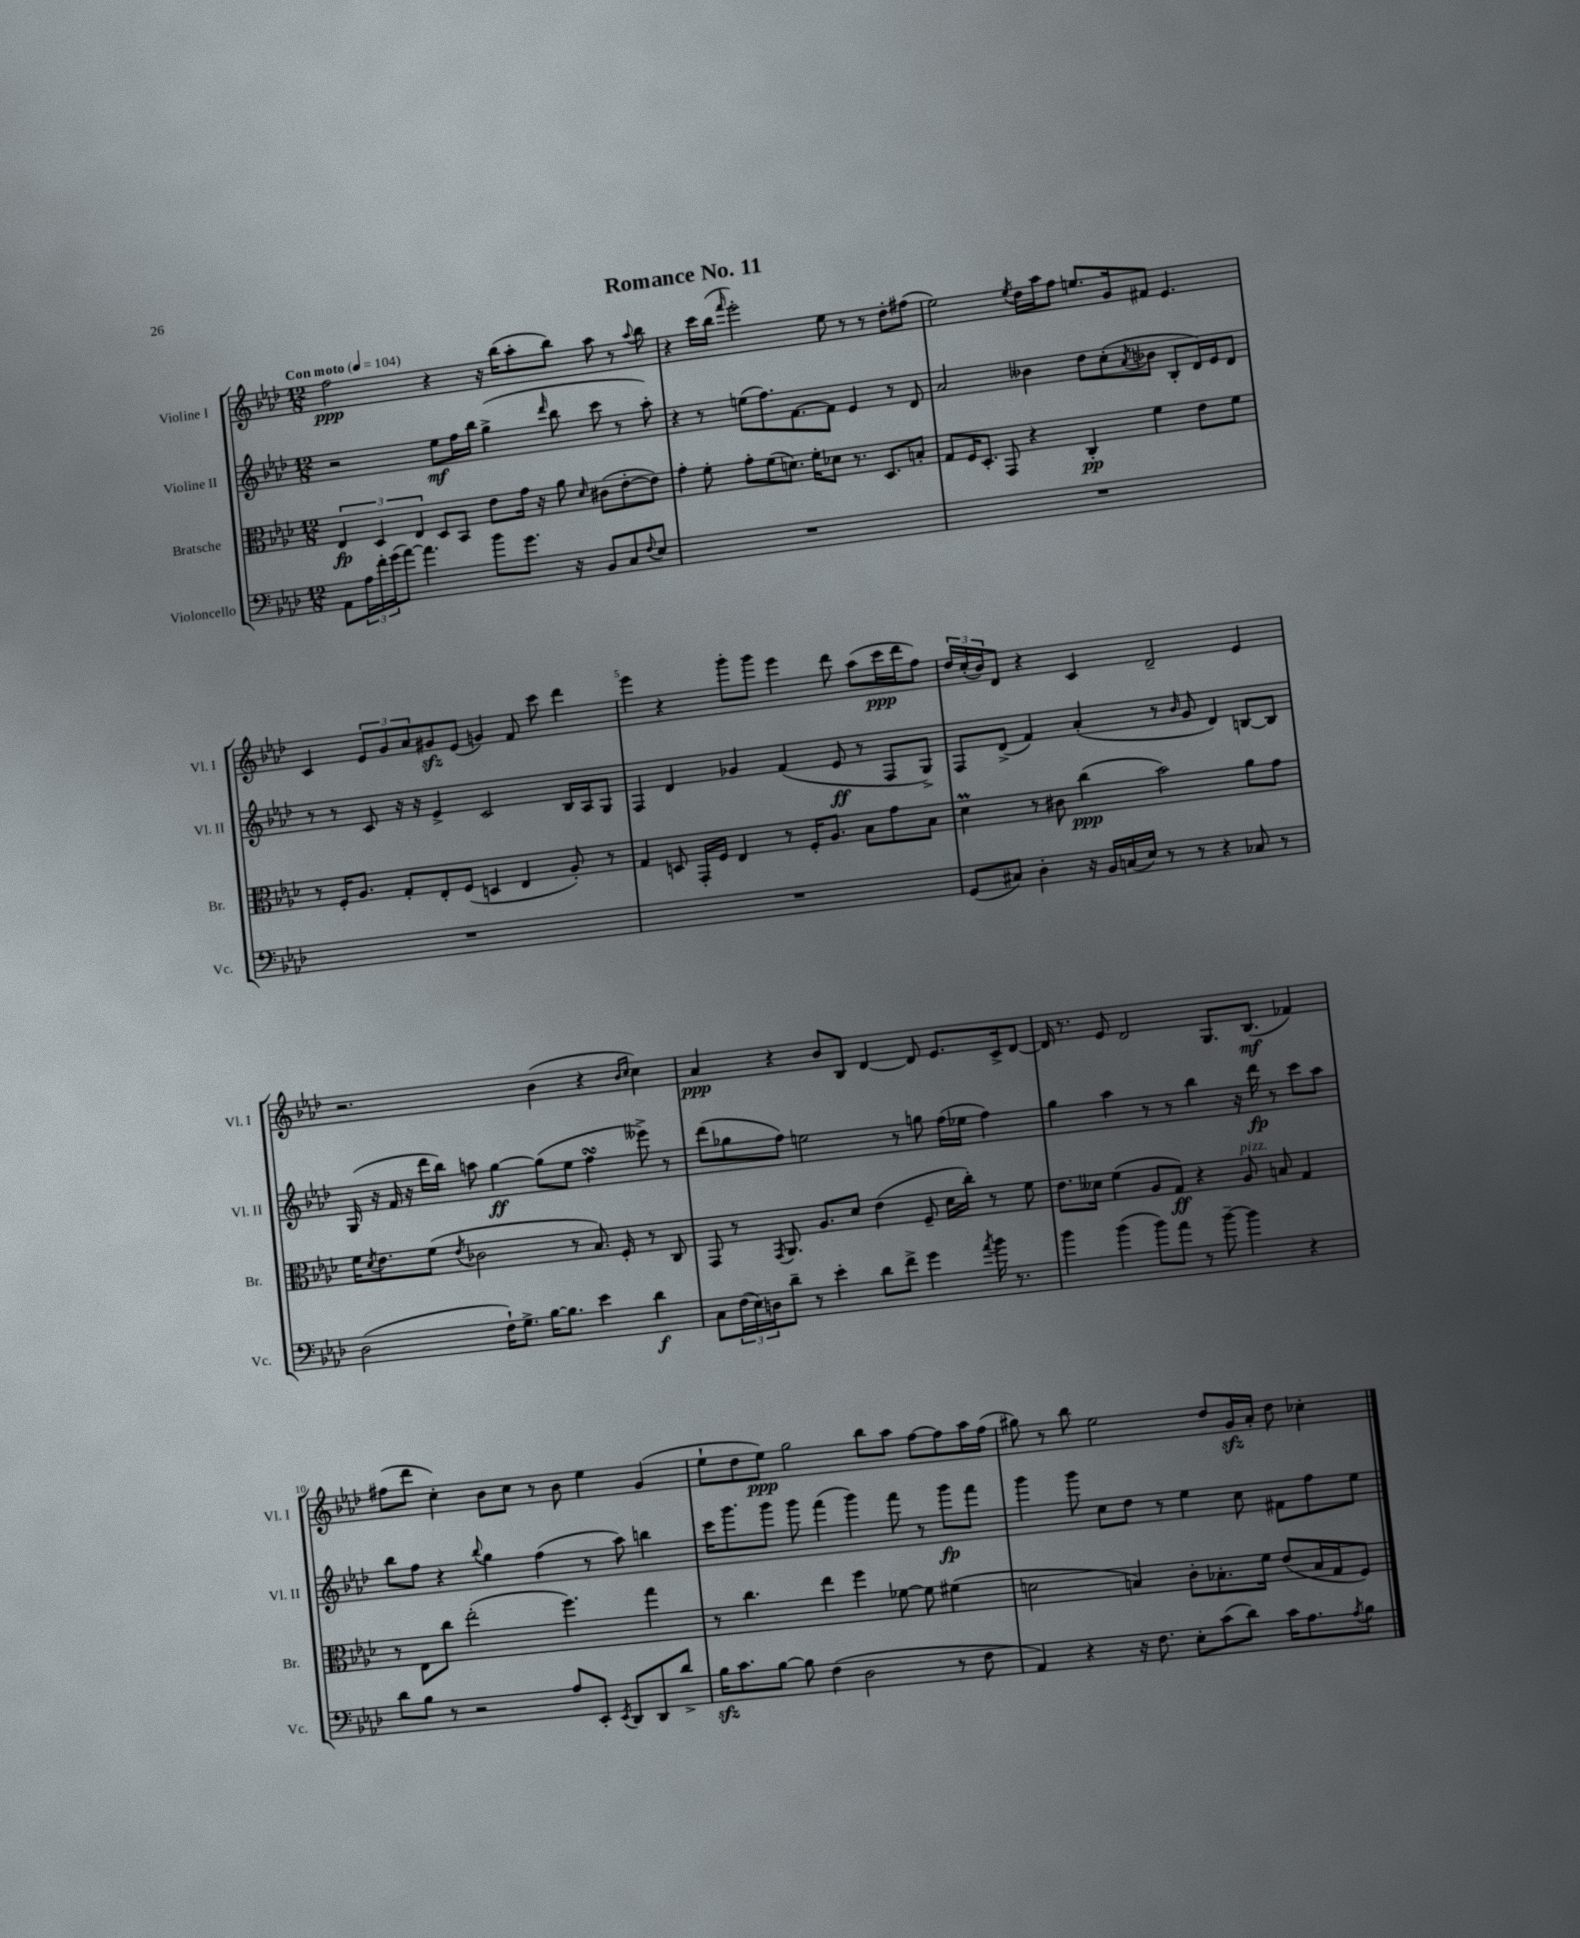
\header { title = "Romance No. 11" }
<<
\new StaffGroup <<
\new Staff = "s0" \with { instrumentName = "Violine I" shortInstrumentName = "Vl. I" } {
    \clef treble \key aes \major \numericTimeSignature \time 12/8 \tempo "Con moto" 4 = 104
    f''2\ppp r4 r16 bes''16( aes''8-. bes''8) aes''8 r8 \appoggiatura { aes''8 } bes''8 |
    r4 c'''16 bes''16( \grace { f'''16 } ees'''2-.) ees''8 r8 r8 des''8-. fis''8( |
    ees''2) \acciaccatura { ees''8 } des''16 aes''16 f''8 e''8. g'16 fis'8 ees'4. |
    c'4 \tuplet 3/2 { ees'8 g'8 aes'8 } gis'8\sfz ees'8( g'4) f'8 c'''8 des'''4 |
    ees'''4 r4 g'''8-. g'''8 ees'''4 des'''8 aes''8( c'''16\ppp des'''16 f''8) |
    \tuplet 3/2 { des''16 c''16-.( bes'16) } des'8 r4 c'4 des'2-- ees'4 |
    r2. bes'4( r4 \grace { bes'16 c''16 } c''4) |
    aes'4\ppp r4 bes'8 bes8 des'4~ des'8 ees'8. c'16-> des'8~ |
    des'16 r8. ees'8 des'2 g8. bes8.\mf( fes'4) |
    fis''8( des'''8 c''4-.) bes'8 c''8 r8 bes'8 ees''4 g'4( |
    ees''8-! des''8 ees''8\ppp) g''2 bes''8 aes''8 f''8~ f''8 aes''16 f''16( |
    gis''8) r8 bes''8 ees''2 des''8 g'16\sfz aes'16-. des''8 ces''4-. \bar "|." |
}
\new Staff = "s1" \with { instrumentName = "Violine II" shortInstrumentName = "Vl. II" } {
    \clef treble \key aes \major \numericTimeSignature \time 12/8
    r2 ees''8\mf f''16 bes''16 g''4->( \grace { des'''16 } bes''8 c'''8 r8 aes''8-.) |
    r4 r8 e''8( f''8.) f'8.~ f'8 ees'4 r8 des'8 |
    aes'2 beses'4 des''8 c''8-.( \acciaccatura { aes'8 } bes'8 bes8-. des'16) ees'16 des'8 |
    r8 r8 c'8 r16 r16 ees'4-> c'2 bes16 aes16 g8 |
    f4 des'4 ges'4 f'4( ees'8\ff r8 f8 g8->) |
    f8 des'8->( f'4) aes'4-.( r8 \grace { bes'16 } g'8 des'4) b8~ b8 |
    g16( r16 f'16 r16 des'''16 bes''16) a''8 g''4~\ff g''8( ees''8 f''4\turn eeses'''8->) r8 |
    des'''8( ges''8 f''8) e''2 r8 g''8 f''16( ees''16 f''4) |
    g''4 aes''4 r8 r8 bes''4 r16 des'''16\fp r8 c'''8 aes''8 |
    bes''8 f''8 r4 \appoggiatura { bes''8 } g''4 f''4( r8 aes''8) b''4 |
    c'''16 g'''8. g'''8 g'''8 f'''4( g'''4) f'''8 r8 g'''8\fp f'''8 |
    g'''4 g'''8 c''8 des''8 r8 ees''4 c''8 fis'8 f''8 ees''8 \bar "|." |
}
\new Staff = "s2" \with { instrumentName = "Bratsche" shortInstrumentName = "Br." } {
    \clef alto \key aes \major \numericTimeSignature \time 12/8
    \tuplet 3/2 { ees4\fp des4 ees4 } des8 bes,8 ees'8 g'16 r16 aes'8 \grace { des'16 } cis'8( ees'8~-. ees'8) |
    g'4-. f'8-. g'8-. f'8( d'8.) f'16-. des'8 r8. des8. b8-. |
    g8 f16 des8.-. g,8 r4 c4-.\pp f'4 ees'8 f'8 |
    r8 f16-. aes8. g8-. ees8-. f8( d4 ees4 aes8-.) r8 |
    g4 d8 g,16-. f16 ees4 r8 f16-. aes8. bes8 g'8 bes8 |
    des'4\prall r8 cis'8 c''4\ppp( bes'2) aes'8 g'8 |
    f'16 \acciaccatura { des'8 } ees'8. f'8( \acciaccatura { ees'8 } ces'2 r8 bes8.) f16-. r8 c8 |
    g,8 r8 \acciaccatura { g,8 } aes,8. aes8. des'8 ees'4( f8-- des'16 c''16-.) r8 f'8 |
    ees'8. deses'16 f'4( aes8 g8\ff) r4 aes8^\markup { \italic "pizz." } b8 g4 |
    r8 ees8 c''8 ees''2-.( f''4.) g''4 |
    r8 c''4. ees''4 f''4 fes'8~ fes'8 fis'4( |
    d'2 b4) c'8-. bes8.-. f'16 ees'8( bes16 g16 f8) \bar "|." |
}
\new Staff = "s3" \with { instrumentName = "Violoncello" shortInstrumentName = "Vc." } {
    \clef bass \key aes \major \numericTimeSignature \time 12/8
    aes,8 \tuplet 3/2 { aes16 f'16-. g'16( } aes'8~) aes'4. bes'8 g'8. r16 bes,8 c8 \appoggiatura { f8 } ees8 |
    R1. |
    R1. |
    R1. |
    R1. |
    g,8( cis8) des4-. r16 bes,16 c16( ees16) r8 r8 r4 ces8 r8 |
    des2( f16-!) g8.-> bes16~ bes8. ees'4 des'4\f |
    c8 \tuplet 3/2 { f16( ees16) d16 } des'8-- r8 ees'4-. des'8 f'8-> g'4 \acciaccatura { aes'8 } bes'16 r8. |
    bes'4 bes'4( bes'8) aes'8 r8 bes'8~-- bes'4 r4 |
    des'8 bes8 r8 r2 aes8 ees,8-. \acciaccatura { ees,8 } des,8 des,8 des'8-> |
    bes16\sfz c'8. bes8~ bes8 f4( des2 r8 f8 |
    aes,4) r4 r16 f8. ees8-. c'8( des'8) c'16 aes8. \acciaccatura { aes8 } bes8 \bar "|." |
}
>>
>>
\layout { \context { \Score \override BarNumber.break-visibility = ##(#f #t #t) barNumberVisibility = #(every-nth-bar-number-visible 5) } }
